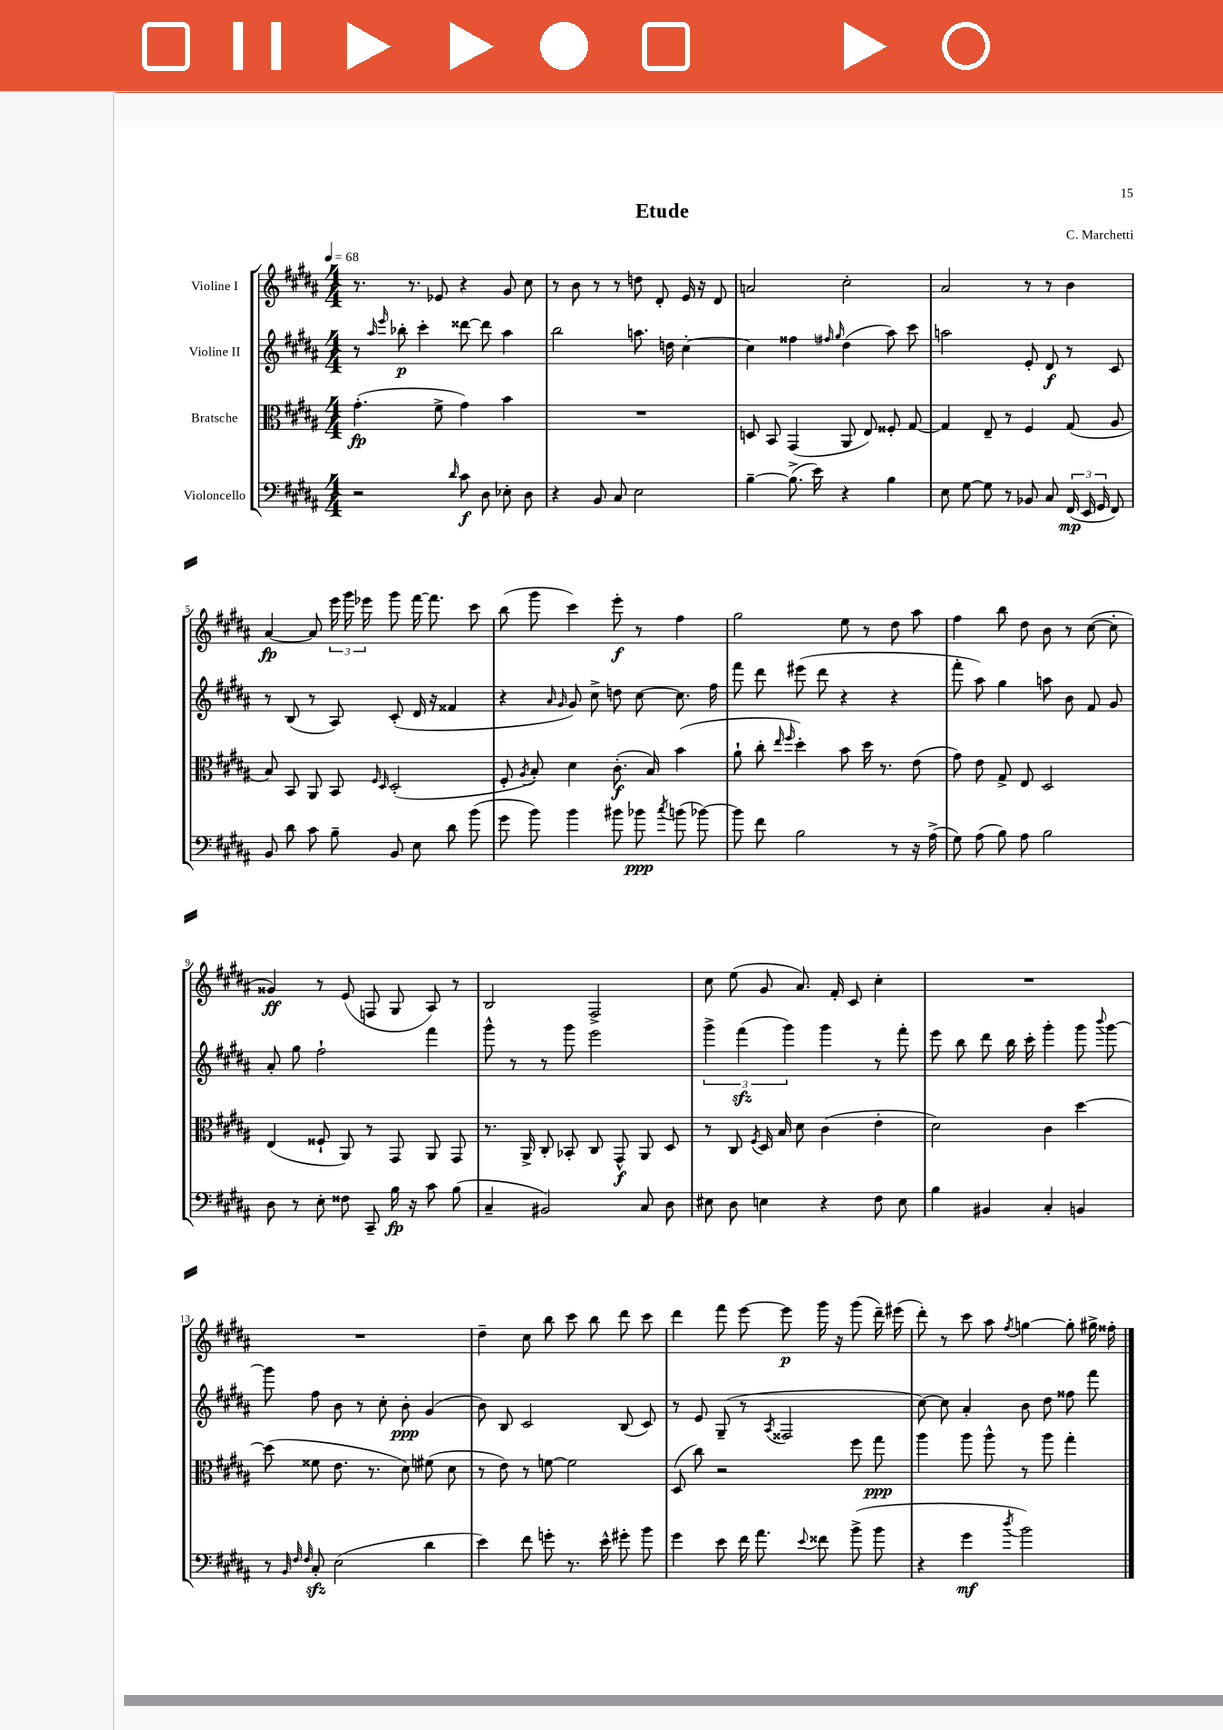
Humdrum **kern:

**kern	**kern	**kern	**kern
*staff4	*staff3	*staff2	*staff1
*clefF4	*clefC3	*clefG2	*clefG2
*k[f#c#g#d#a#]	*k[f#c#g#d#a#]	*k[f#c#g#d#a#]	*k[f#c#g#d#a#]
*M4/4	*M4/4	*M4/4	*M4/4
*MM68	*MM68	*MM68	*MM68
2r	(4.g#'\	8r	8.r
.	.	16qqaa#/	.
.	.	16qqeee/	.
.	.	8bb-'\	.
.	.	.	8.r
.	.	4ccc#'\	.
.	8f#^\	.	8e-/
16qqd#/	.	.	.
8c#\	4g#\)	[8ddd##\	4r
8D#\	.	8ddd##\]	.
8E-'\	4b\	4aa#\	8g#/
8D#\	.	.	8cc#\
=	=	=	=
4r	1r	2bb\	8r
.	.	.	8b\
8BB/	.	.	8r
8C#/	.	.	8r
2E\	.	8.aa\	8dd\
.	.	.	8d#'/
.	.	16dd\	.
.	.	[4cc#'\	16e/
.	.	.	16r
.	.	.	8d#/
=	=	=	=
[4B~\	8D/	4cc#\]	2a/
.	8BB/	.	.
(8.B^\]	(4GG#/	4ff##\	.
16e\)	.	.	.
.	.	16qqff#/	.
.	.	16qqgg#/	.
4r	8AA#/	(4dd#\	2cc#'\
.	8E/)	.	.
4B\	8F##'/	8aa#\)	.
.	[8G#/	8ccc#\	.
=	=	=	=
8E\	4G#/]	2aa\	2a#/
[8G#\	.	.	.
8G#\]	8E~/	.	.
8r	8r	.	.
8BB-/	4F#/	8e'/	8r
8C#/	.	8d#/	8r
(24FF#/	(8G#/	8r	4b\
24EE/	.	.	.
24GG#/	.	.	.
8FF#/)	8A#/	8c#/	.
=	=	=	=
8BB/	8B/)	8r	[4a#/
8d#\	8BB/	(8B/	.
8c#\	8AA#/	8r	8a#/]
8B~\	8BB/	8A#/)	24eee\
.	.	.	24ggg#\
.	.	.	24eee-\
.	16qqF#/	.	.
.	16qqD#/	.	.
8BB/	(2D#'/	(8c#'/	8ggg#\
8E\	.	16d#/	[16fff#\
.	.	16r	8.fff#\]
8d#\	.	4f##/	.
(8b\	.	.	8ccc#\
=	=	=	=
8g#\	8F#'/	4r	(8bb\
.	8qA#/	.	.
8b\)	8B'/)	.	8ggg#\
.	.	16qqa#/	.
.	.	16qqg#/	.
4b\	4d#\	8g#/)	4ccc#\)
.	.	8cc#^\	.
8b#\	(8.c#'\	8dd\	8eee'\
8b-\	.	[8cc#\	8r
.	16B/)	.	.
8qcc#/	.	.	.
(8b\	(4b\	8.cc#\]	4ff#\
[8b-\)	.	.	.
.	.	16ff#\	.
=	=	=	=
8b-\]	8a#`\	8fff#\	2gg#\
8f#\	8cc#'\	8ddd#\	.
.	16qqee/	.	.
.	16qqff#/	.	.
2B\	4dd#'\)	(8eee#\	.
.	.	8ddd#\	.
.	8b\	4r	8ee\
.	16dd#\	.	8r
.	8.r	.	.
8r	.	4r	8dd#\
16r	(8e\	.	8aa#\
(16A#^\	.	.	.
=	=	=	=
8G#\)	8g#\)	8fff#'\	4ff#\
(8A#\	8e\	8aa#\)	.
8B\)	8G#^/	4gg#\	8bb\
8A#\	8E/	.	8dd#\
2B\	2D#/	8aa\	8b\
.	.	8b\	8r
.	.	8f#/	([8cc#\
.	.	8g#/	8cc#'\]
=	=	=	=
8D#\	(4E/	8a#'/	4g##/)
8r	.	8gg#\	.
8E'\	8F##`/	2ff#`\	8r
8F##\	8AA#/)	.	(8e/
8CC#~/	8r	.	8F/
16B\	8GG#/	.	8G#/
16r	.	.	.
8c#\	8AA#/	4fff#\	8A#/)
(8B\	8GG#/	.	8r
=	=	=	=
4C#~/	8.r	8ggg#^^\	2B/
.	.	8r	.
.	16AA#^/	.	.
2BB#/)	8C#'/	8r	.
.	8BB-'/	8ggg#\	.
.	8C#/	2eee\	2F#^/
.	8GG#^^/	.	.
8C#/	8AA#/	.	.
8D#\	8D#/	.	.
=	=	=	=
8E#\	8r	6ggg#^\	8cc#\
8D#\	8C#/	.	(8ee\
.	.	(6fff#\	.
.	8qF#/	.	.
4E\	16D#/	.	8g#/
.	16B/	.	.
.	.	6ggg#\)	.
.	8d#\	.	8.a#/)
4r	(4c#\	4ggg#\	.
.	.	.	16f#'/
.	.	.	8c#/
8F#\	4e'\	8r	4cc#'\
8E\	.	8fff#'\	.
=	=	=	=
4B\	2d#\)	8eee\	1r
.	.	8bb\	.
4BB#/	.	8ddd#\	.
.	.	16bb\	.
.	.	16ccc#'\	.
4C#'/	4c#\	4ggg#'\	.
4BB/	[4dd#\	8ggg#\	.
.	.	8qqbbb/	.
.	.	[8ggg#\	.
=	=	=	=
8r	(8dd#\]	8ggg#\]	1r
32qqBB/	.	.	.
32qqF#/	.	.	.
32qqF#/	.	.	.
8C#'/	8f##\	8ff#\	.
(2E\	8.e\	8b\	.
.	.	8r	.
.	8.r	.	.
.	.	8cc#'\	.
.	8d#\)	8b'\	.
4d#\	(8f#\	(4g#/	.
.	8d#\	.	.
=	=	=	=
4e\)	8r	8b\)	4dd#~\
.	8e\)	8B/	.
8f#\	8r	2c#/	8cc#\
8g'\	[8f\	.	8bb\
8.r	2f\]	.	8ccc#\
.	.	.	8bb\
16e^^\	.	.	.
8g#'\	.	(8B/	8ddd#\
8b\	.	8c#/)	8ccc#\
=	=	=	=
4g#\	(8D#/	8r	4ddd#\
.	8cc#\)	8e/	.
8e\	2r	(8G#~/	8fff#\
16f#\	.	8r	[8eee\
8.a#\	.	.	.
.	.	8qA#/	.
.	.	2F##/	8eee\]
8qqe/	.	.	.
8f##\	.	.	16ggg#\
.	.	.	16r
(8b^\	8ff#\	.	(8ggg#\
8b\	8gg#\	.	16ddd#~\)
.	.	.	(16eee#\
=	=	=	=
4r	4aa#\	[8cc#\)	8ddd#'\)
.	.	8cc#\]	8r
4g#\	8aa#\	4a#'/	8ccc#\
.	8aa#^^\	.	8aa#\
8qdd#/	.	.	8qff#/
2b\)	8r	8b\	[4gg\
.	8aa#\	8dd#\	.
.	4gg#'\	8ff##\	8gg'\]
.	.	8fff#\	16gg#^\
.	.	.	16ff##'\
==	==	==	==
*-	*-	*-	*-
